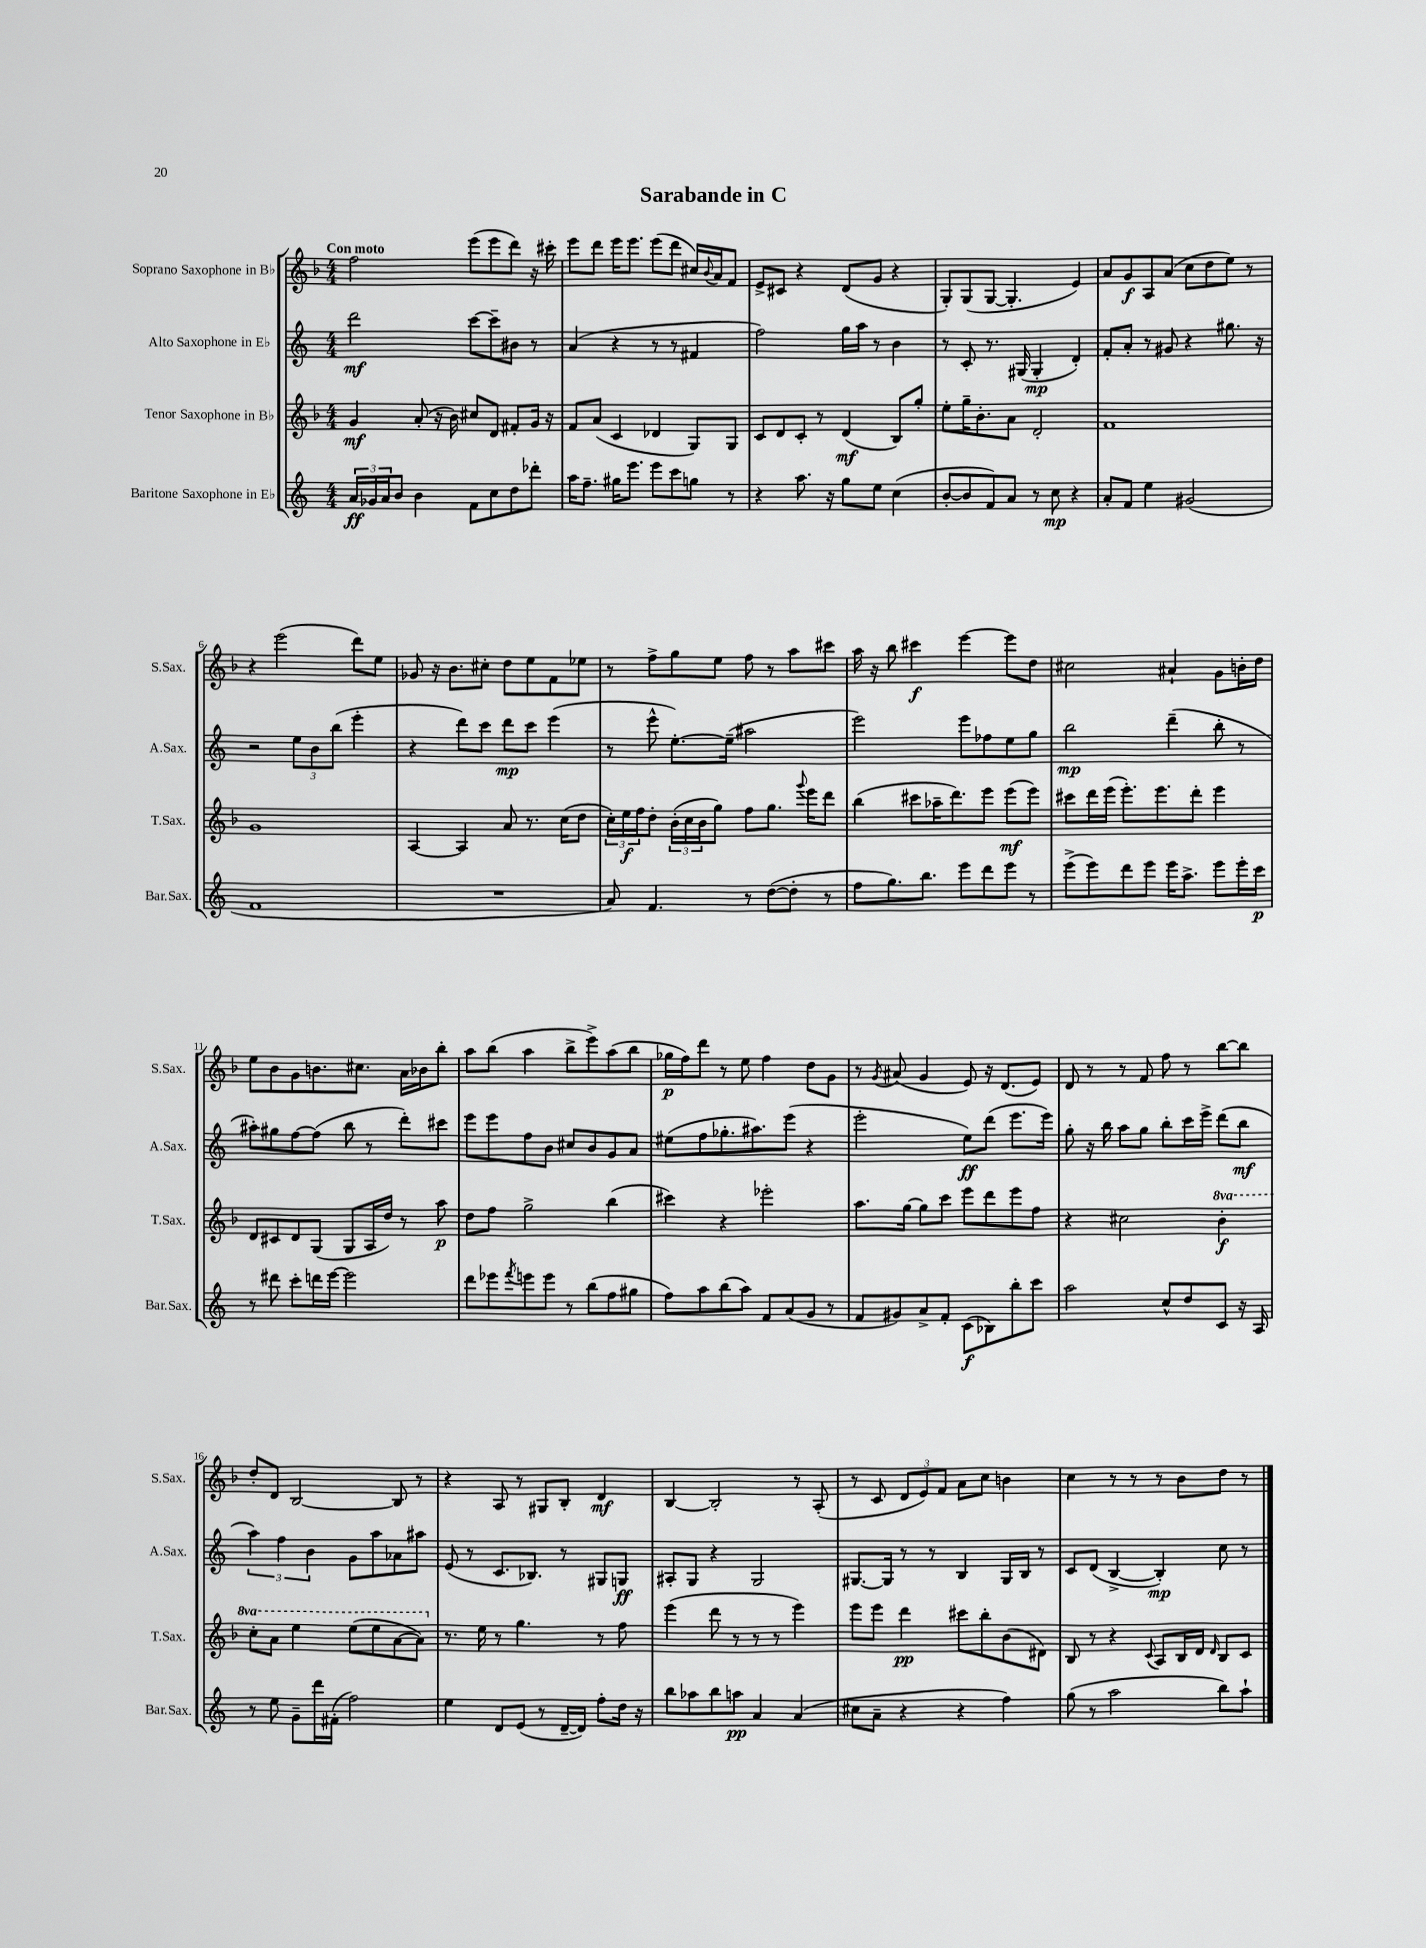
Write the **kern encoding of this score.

**kern	**dynam	**kern	**dynam	**kern	**dynam	**kern	**dynam
*part4	*part4	*part3	*part3	*part2	*part2	*part1	*part1
*staff4	*staff4	*staff3	*staff3	*staff2	*staff2	*staff1	*staff1
*I"Baritone Saxophone in E♭	*	*I"Tenor Saxophone in B♭	*	*I"Alto Saxophone in E♭	*	*I"Soprano Saxophone in B♭	*
*I'Bar.Sax.	*	*I'T.Sax.	*	*I'A.Sax.	*	*I'S.Sax.	*
*clefG2	*	*clefG2	*	*clefG2	*	*clefG2	*
*k[]	*	*k[b-]	*	*k[]	*	*k[b-]	*
*M4/4	*	*M4/4	*	*M4/4	*	*M4/4	*
=1	=1	=1	=1	=1	=1	=1	=1
!	!	!	!	!	!	!LO:TX:a:B:t=Con moto	!
24a/LL	ff	4g/	mf	2ddd\	mf	2ff\	.
24g-X/	.	.	.	.	.	.	.
24a/J	.	.	.	.	.	.	.
8b/J	.	.	.	.	.	.	.
4b\	.	(8a'/	.	.	.	.	.
.	.	16r	.	.	.	.	.
.	.	16b-\)	.	.	.	.	.
8f\L	.	8cc#X/L	.	[8ccc\L	.	(8eee\L	.
8cc\	.	8d/J	.	8ccc~\]	.	8eee\	.
8dd\	.	8f#X'/L	.	8b#X\J	.	8ddd\J)	.
8ddd-X'\J	.	16g/Jk	.	8r	.	16r	.
.	.	16r	.	.	.	16ccc#X'\	.
=2	=2	=2	=2	=2	=2	=2	=2
16aa\KL	.	8f/L	.	(4a/	.	8eee\L	.
8.ff~\J	.	.	.	.	.	.	.
.	.	(8a/J	.	.	.	8ddd\J	.
16gg#X\KL	.	4c/	.	4r	.	16eee\KL	.
8.eee\J	.	.	.	.	.	8.eee\J	.
8eee\L	.	4d-X/	.	8r	.	(8eee\L	.
8ccc\	.	.	.	8r	.	8ddd\J	.
8ggn\J	.	8G/L)	.	4f#X/	.	16cc#X/LL)	.
.	.	.	.	.	.	8qqb-/	.
.	.	.	.	.	.	16a/J	.
8r	.	8G/J	.	.	.	8f/J	.
=3	=3	=3	=3	=3	=3	=3	=3
4r	.	8c/L	.	2ff\)	.	8e^/L	.
.	.	8d/	.	.	.	8c#X/J	.
8.aa\	.	8c'/J	.	.	.	4r	.
.	.	8r	.	.	.	.	.
16r	.	.	.	.	.	.	.
8gg\L	.	(4d/	mf	16gg\LL	.	(8d/L	.
.	.	.	.	16aa\JJ	.	.	.
8ee\J	.	.	.	8r	.	8g/J	.
(4cc\	.	8B-/L)	.	4b\	.	4r	.
.	.	8gg'/J	.	.	.	.	.
=4	=4	=4	=4	=4	=4	=4	=4
[8b'/L	.	8ee'\L	.	8r	.	8G'/L)	.
8b/]	.	16gg~\K	.	8c'/	.	(8G/	.
.	.	8.b-'\	.	.	.	.	.
8f/)	.	.	.	8.r	.	[8G/J	.
8a/J	.	8a\J	.	.	.	4.G'/]	.
.	.	.	.	(16G#X/	.	.	.
8r	.	2d'/	.	4G#'/	mp	.	.
8cc\	mp	.	.	.	.	.	.
4r	.	.	.	4d'/)	.	4e/)	.
=5	=5	=5	=5	=5	=5	=5	=5
8a'/L	.	1f	.	8f'/L	.	8a/L	.
8f/J	.	.	.	8a'/J	.	8g/	f
4ee\	.	.	.	8r	.	8A/	.
.	.	.	.	8g#X/	.	(8a/J	.
(2g#X/	.	.	.	4r	.	8cc\L	.
.	.	.	.	.	.	8dd\	.
.	.	.	.	8.gg#X\	.	8ee\J)	.
.	.	.	.	.	.	8r	.
.	.	.	.	16r	.	.	.
!!LO:LB:g=z
=6	=6	=6	=6	=6	=6	=6	=6
1f	.	1g	.	2r	.	4r	.
.	.	.	.	.	.	(2eee\	.
.	.	.	.	12ee\L	.	.	.
.	.	.	.	12b\	.	.	.
.	.	.	.	(12bb\J	.	.	.
.	.	.	.	4eee'\	.	8ddd\L)	.
.	.	.	.	.	.	8ee\J	.
=7	=7	=7	=7	=7	=7	=7	=7
1r	.	[4A/	.	4r	.	8g-X/	.
.	.	.	.	.	.	16r	.
.	.	.	.	.	.	8.b-\L	.
.	.	4A/]	.	8ddd\L)	.	.	.
.	.	.	.	8ccc\J	.	8cc#X'\J	.
.	.	8a/	.	8ddd\L	mp	8dd\L	.
.	.	8.r	.	8ccc\J	.	8ee\	.
.	.	.	.	(4eee\	.	8f\	.
.	.	(16cc\KL	.	.	.	.	.
.	.	8dd\J	.	.	.	8ee-X\J	.
=8	=8	=8	=8	=8	=8	=8	=8
8a/)	.	24cc'\LL)	.	8r	.	8r	.
.	.	24ee\	f	.	.	.	.
.	.	24ff\J	.	.	.	.	.
4.f/	.	8dd'\J	.	8eee^^\	.	8ff^\L	.
.	.	(24b-'\LL	.	[8.ee'\L)	.	8gg\	.
.	.	24cc\	.	.	.	.	.
.	.	24b-\J	.	.	.	.	.
.	.	8gg\J)	.	.	.	8ee\J	.
.	.	.	.	(16ee~\Jk]	.	.	.
8r	.	8ff\L	.	2aa#X\	.	8ff\	.
([8dd\L	.	8.gg\J	.	.	.	8r	.
8dd'\J]	.	.	.	.	.	8aa\L	.
.	.	8qqggg/	.	.	.	.	.
.	.	16eee\KL	.	.	.	.	.
8r	.	8ddd\J	.	.	.	8ccc#X\J	.
=9	=9	=9	=9	=9	=9	=9	=9
8ff\L	.	(4bb-\	.	2eee\)	.	16aa\	.
.	.	.	.	.	.	16r	.
8.gg\)	.	.	.	.	.	8bb-\	.
.	.	8ccc#X\L	.	.	.	4ccc#X\	f
8.bb\J	.	.	.	.	.	.	.
.	.	16aa-X~\K	.	.	.	.	.
.	.	8.ddd\)	.	.	.	.	.
8eee\L	.	.	.	8eee\L	.	[4eee\	.
8ddd\	.	8eee\J	.	8ff-X\	.	.	.
8eee\J	.	(8eee\L	mf	8ee\	.	8eee\L]	.
8r	.	8eee\J)	.	8gg\J	.	8dd\J	.
=10	=10	=10	=10	=10	=10	=10	=10
(8eee^\L	.	8ccc#X\L	.	2bb\	mp	2cc#X\	.
8eee\)	.	16ddd\L	.	.	.	.	.
.	.	(16eee\JJ	.	.	.	.	.
8ddd\	.	8.eee'\L)	.	.	.	.	.
8eee\J	.	.	.	.	.	.	.
.	.	8.eee\	.	.	.	.	.
16eee\KL	.	.	.	(4ddd~\	.	4a#X`/	.
8.aa^\J	.	.	.	.	.	.	.
.	.	8ddd'\J	.	.	.	.	.
8eee\L	.	4eee\	.	8bb'\	.	8g\L	.
16eee'\L	.	.	.	8r	.	16bn'\L	.
16ccc\JJ	p	.	.	.	.	16dd\JJ	.
!!LO:LB:g=z
=11	=11	=11	=11	=11	=11	=11	=11
8r	.	8d/L	.	8aa#X'\L)	.	8ee\L	.
8ddd#X\	.	8c#X/	.	8gg#X\	.	8b-\	.
8ccc'\L	.	8d/	.	[8ff\	.	8g\	.
16dddn\L	.	(8G/J	.	(8ff\J]	.	8.bn\	.
[16eee\JJ	.	.	.	.	.	.	.
2eee\]	.	8G/L	.	8bb\	.	.	.
.	.	.	.	.	.	8.cc#X\J	.
.	.	16A/L	.	8r	.	.	.
.	.	16dd/JJ)	.	.	.	.	.
.	.	8r	.	8ddd'\L)	.	16a\LL	.
.	.	.	.	.	.	16b-X\J	.
.	.	8aa\	p	8ccc#X\J	.	8bb-'\J	.
=12	=12	=12	=12	=12	=12	=12	=12
8ddd\L	.	8dd\L	.	8eee\L	.	8aa\L	.
8eee-X\	.	8ff\J	.	8eee\	.	(8bb-\J	.
8qfff/	.	.	.	.	.	.	.
8eeen\	.	2gg^\	.	8ff\	.	4aa\	.
8eee\J	.	.	.	8b\J	.	.	.
8r	.	.	.	8cc#X/L	.	8bb-^\L	.
(8bb\L	.	.	.	8b/	.	8eee^\)	.
8ff\	.	(4bb-\	.	8g/	.	(8aa\	.
8gg#X\J	.	.	.	8a/J	.	8bb-\J	.
=13	=13	=13	=13	=13	=13	=13	=13
8ff\L)	.	4ccc#X\)	.	(8ee#X\L	.	16gg-X\LL	p
.	.	.	.	.	.	16ff\J)	.
8aa\	.	.	.	8ff\	.	8ddd\J	.
(8bb\	.	4r	.	8.gg-X'\	.	8r	.
8aa\J)	.	.	.	.	.	8ee\	.
.	.	.	.	8.aa#X\)	.	.	.
8f/L	.	2eee-X'\	.	.	.	4ff\	.
(8a/	.	.	.	(8eee\J	.	.	.
8g/J	.	.	.	4r	.	8dd\L	.
8r	.	.	.	.	.	8g\J	.
=14	=14	=14	=14	=14	=14	=14	=14
8f/L	.	8.aa\L	.	2eee'\	.	8r	.
.	.	.	.	.	.	8qg/	.
8g#X/)	.	.	.	.	.	(8a#X/	.
.	.	[16gg\Jk	.	.	.	.	.
8a^/	.	8gg\L]	.	.	.	4g/	.
8f'/J	.	8ccc\J	.	.	.	.	.
(8c\L	f	8eee\L	.	8ee\L)	ff	8e/)	.
8B-X\)	.	8ddd\	.	(8ddd\J	.	16r	.
.	.	.	.	.	.	(8.d/L	.
8bb'\	.	8eee\	.	8.eee\L	.	.	.
8ccc\J	.	8ff\J	.	.	.	8e/J)	.
.	.	.	.	16eee\Jk)	.	.	.
=15	=15	=15	=15	=15	=15	=15	=15
2aa\	.	4r	.	8gg'\	.	8d/	.
.	.	.	.	16r	.	8r	.
.	.	.	.	16bb\	.	.	.
.	.	2cc#X\	.	8aa\L	.	8r	.
.	.	.	.	8gg\J	.	8f/	.
8cc^^/L	.	.	.	8bb'\L	.	8ff\	.
8dd/	.	.	.	16ccc\L	.	8r	.
.	.	.	.	16eee^\JJ	.	.	.
*	*	*8va	*	*	*	*	*
8c/J	.	4bb-'\	f	(8ddd\L	.	[8bb-\L	.
16r	.	.	.	8bb\J	mf	8bb-\J]	.
16A/	.	.	.	.	.	.	.
!!LO:LB:g=z
=16	=16	=16	=16	=16	=16	=16	=16
8r	.	8ccc'\L	.	6aa\)	.	8dd'/L	.
8ee\	.	8aa\J	.	.	.	8d/J	.
.	.	.	.	6ff\	.	.	.
8g~\L	.	4eee\	.	.	.	[2B-/	.
.	.	.	.	6b\	.	.	.
16ddd\L	.	.	.	.	.	.	.
(16f#X'\JJ	.	.	.	.	.	.	.
2ff\)	.	(8eee\L	.	8g\L	.	.	.
.	.	8eee\	.	8aa\	.	.	.
.	.	[8aa\	.	8a-X\	.	8B-/]	.
.	.	8aa\J])	.	8aa#X\J	.	8r	.
=17	=17	=17	=17	=17	=17	=17	=17
*	*	*X8va	*	*	*	*	*
4ee\	.	8.r	.	(8e/	.	4r	.
.	.	.	.	8r	.	.	.
.	.	16ee\	.	.	.	.	.
8d/L	.	8r	.	8.c/L	.	8A/	.
(8e/J	.	4.gg\	.	.	.	8r	.
.	.	.	.	8.B-X/J)	.	.	.
8r	.	.	.	.	.	8G#X/L	.
[16d~/LL	.	.	.	8r	.	8B-'/J	.
16d/JJ])	.	.	.	.	.	.	.
8ff'\L	.	8r	.	8G#X/L	.	4d/	mf
16dd\Jk	.	8ff\	.	8Gn/J	ff	.	.
16r	.	.	.	.	.	.	.
=18	=18	=18	=18	=18	=18	=18	=18
8bb\L	.	(4eee\	.	8A#X'/L	.	[4B-/	.
8aa-X\	.	.	.	8G/J	.	.	.
8bb\	.	8ddd\	.	4r	.	2B-'/]	.
8aan\J	pp	8r	.	.	.	.	.
4a/	.	8r	.	2G/	.	.	.
.	.	8r	.	.	.	.	.
(4a/	.	4eee\)	.	.	.	8r	.
.	.	.	.	.	.	(8A'/	.
=19	=19	=19	=19	=19	=19	=19	=19
8cc#X\L	.	8eee\L	.	[8.G#X/L	.	8r	.
8a~\J	.	8eee\J	.	.	.	8c/	.
.	.	.	.	16G#/Jk]	.	.	.
4r	.	4ddd\	pp	8r	.	12d/L	.
.	.	.	.	.	.	12e/)	.
.	.	.	.	8r	.	.	.
.	.	.	.	.	.	12f/J	.
4r	.	8ccc#X\L	.	4B/	.	8a\L	.
.	.	8bb-'\	.	.	.	8cc\J	.
4ff\)	.	(8b-\	.	16G#/LL	.	4bn\	.
.	.	.	.	16B/JJ	.	.	.
.	.	8d#X\J)	.	8r	.	.	.
=20	=20	=20	=20	=20	=20	=20	=20
(8gg\	.	8B-/	.	8c/L	.	4cc\	.
8r	.	8r	.	(8d/J	.	.	.
2aa\	.	4r	.	[4B^/	.	8r	.
.	.	.	.	.	.	8r	.
.	.	8qqc/	.	.	.	.	.
.	.	8A/L	.	4B'/])	mp	8r	.
.	.	16B-/L	.	.	.	8b-\L	.
.	.	16d/JJ	.	.	.	.	.
.	.	16qqd/	.	.	.	.	.
8bb\L)	.	8B-/L	.	8cc\	.	8dd\J	.
8aa`\J	.	8c/J	.	8r	.	8r	.
==	==	==	==	==	==	==	==
*-	*-	*-	*-	*-	*-	*-	*-
